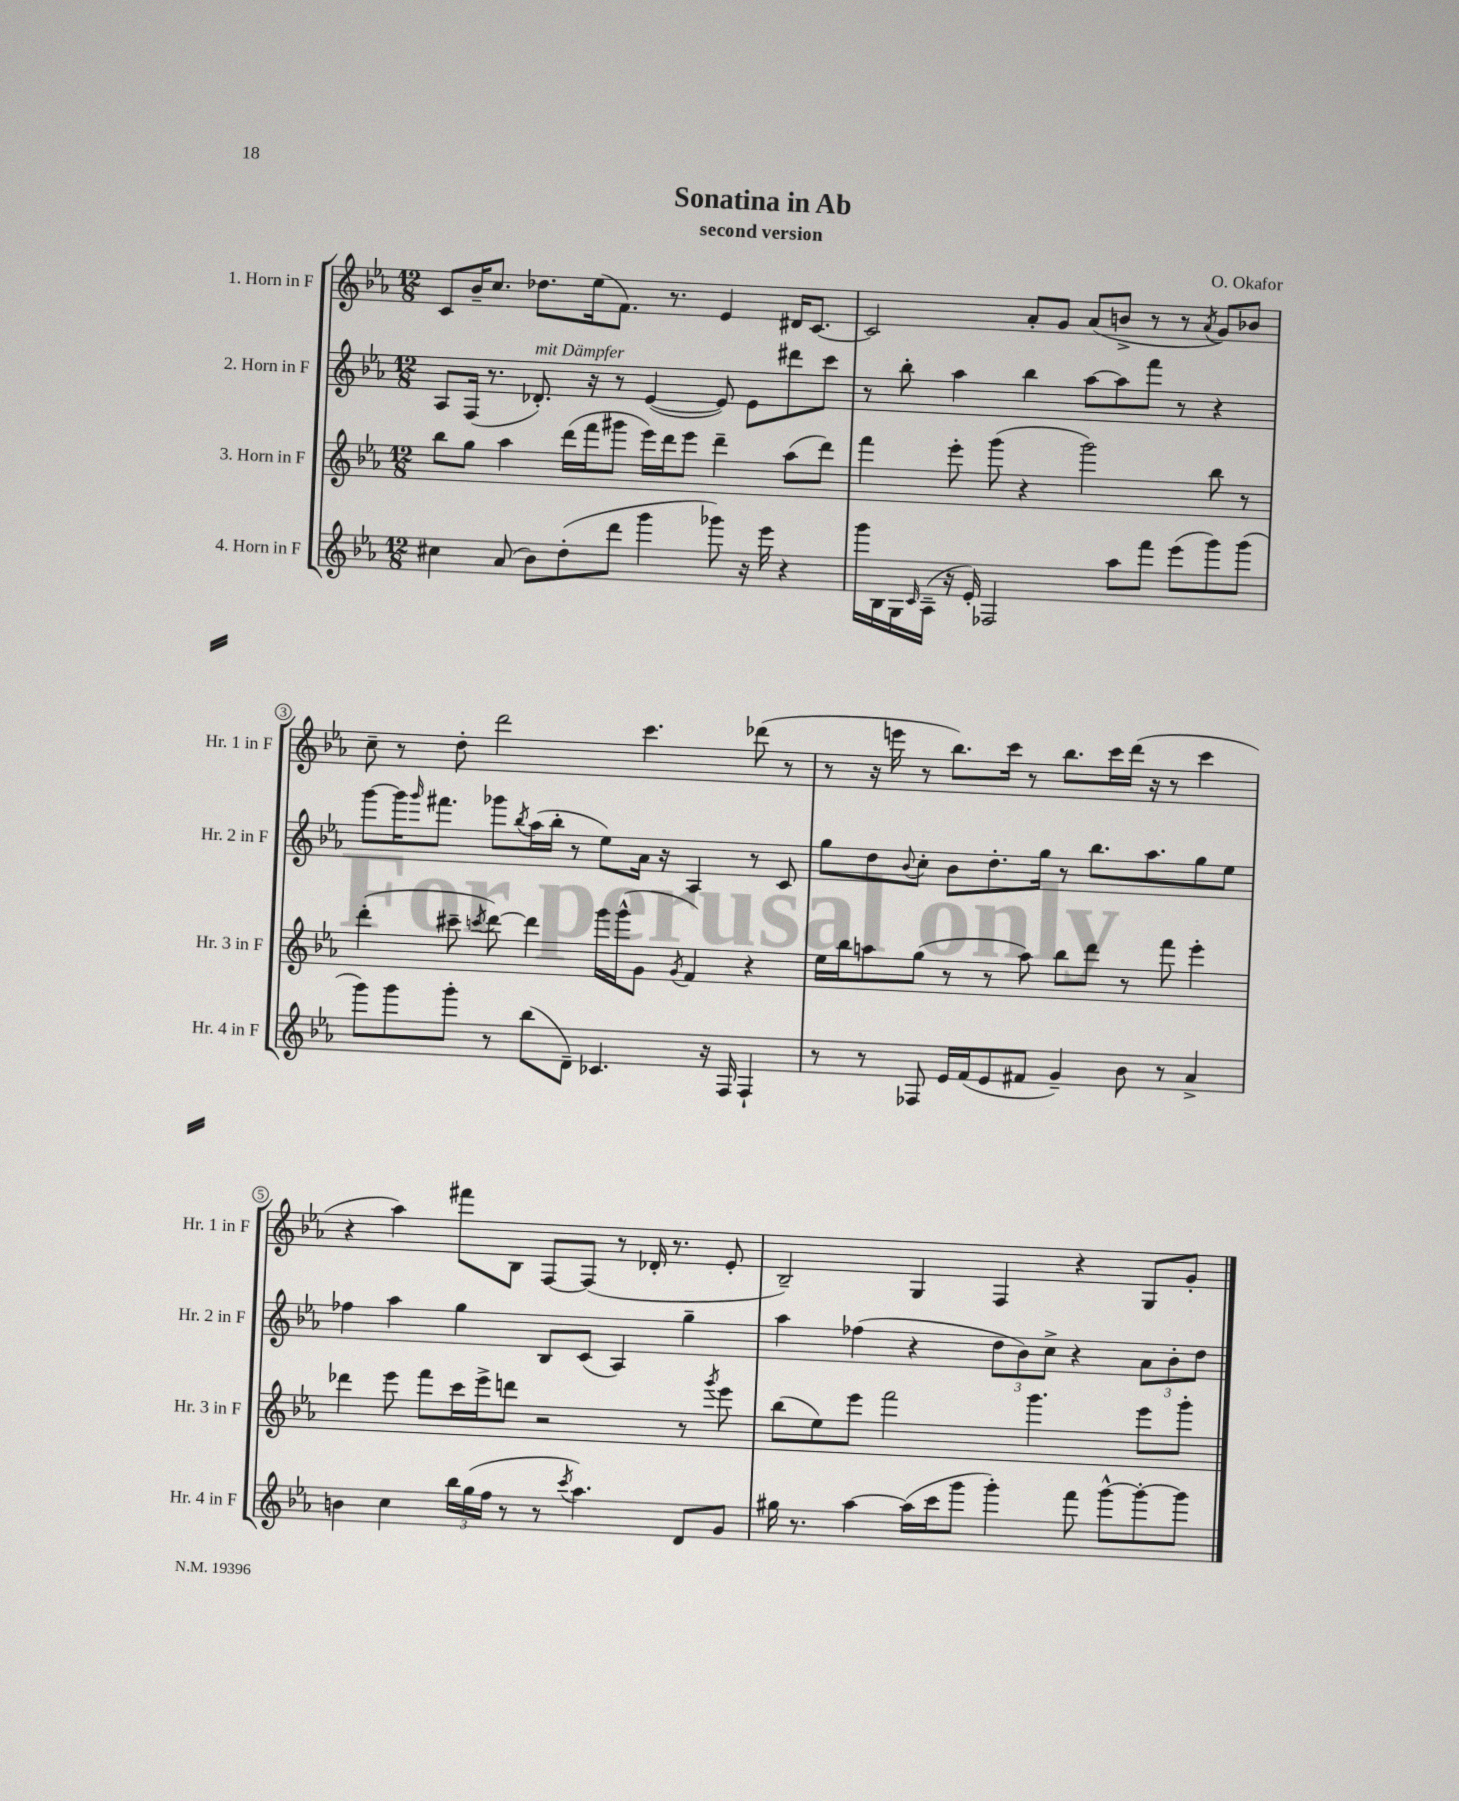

**kern	**kern	**kern	**kern
*staff4	*staff3	*staff2	*staff1
*clefG2	*clefG2	*clefG2	*clefG2
*k[b-e-a-]	*k[b-e-a-]	*k[b-e-a-]	*k[b-e-a-]
*M12/8	*M12/8	*M12/8	*M12/8
4cc#	8bb-	8A-	8c
.	8gg	(16F	16b-~
.	.	8.r	8.cc
(8a-	4aa-	.	.
8b-)	.	8.d-')	8.dd-
(8dd'	(16ddd	.	.
.	16fff	16r	(16ee-
8ddd	8ggg#	8r	8.f)
4ggg	16eee-)	([4e-	.
.	16ddd	.	8.r
.	8eee-	.	.
8ggg-)	4ddd~	8e-])	4e-
16r	.	8e-	.
16eee-	.	.	.
4r	(8aa-	8ddd#	16d#
.	.	.	[8.c
.	8ddd)	8ccc	.
=	=	=	=
16ggg	4fff	8r	2c]
16B-	.	.	.
16G	.	8bb-'	.
16qqc	.	.	.
(16A-~	.	.	.
16r	8eee-'	4aa-	.
16e-')	.	.	.
2F-	(8ggg	.	.
.	4r	4bb-	8a-'
.	.	.	8g
.	2ggg)	[8aa-	(8a-
8aa-	.	8aa-]	8b^
8fff	.	8fff	8r
(8eee-	.	8r	8r
.	.	.	8qa-
8ggg)	8bb-	4r	8g)
(8ggg	8r	.	8b-
=	=	=	=
8ggg)	(4ddd'	[8ggg	8cc~
8ggg	.	16ggg]	8r
.	.	16qqggg	.
.	.	8.fff#	.
8ggg'	8ccc#~	.	8dd'
.	8qccc	.	.
8r	[8ddd)	8ggg-	2ddd
.	.	8qbb-	.
(8bb-	4ddd]	(16aa-	.
.	.	16bb-'	.
8d~)	.	8r	.
4.c-	16ggg	8ee-)	.
.	(16ggg^^	.	.
.	8g	16a-	4.ccc
.	.	16r	.
.	8qg	.	.
.	4f)	4A-	.
16r	.	.	.
16F	.	.	.
4F`	4r	8r	(8ddd-
.	.	8c	8r
=	=	=	=
8r	16ee-	8gg	8r
.	16bb-	.	.
8r	8aa	8dd	16r
.	.	.	16eee
.	.	8qqb-	.
8F-	(8gg	8cc'	8r
16e-	8r	8b-	8.bb-)
(16f	.	.	.
8e-	8r	8.dd'	.
.	.	.	16ccc
8f#	8aa)	.	8r
.	.	16gg	.
4g~)	8bb-	8r	8.bb-
.	8ddd	8.bb-	.
.	.	.	16ccc
8b-	8r	.	(16ddd
.	.	8.aa-	16r
8r	8fff	.	8r
4a-^	4eee-'	8gg	4ccc
.	.	8ee-	.
=	=	=	=
4b	4ddd-	4ff-	4r
4cc	8eee-	4aa-	4aa-)
.	8fff	.	.
24bb-	16ccc	4gg	8fff#
(24gg	.	.	.
.	16eee-^	.	.
24ff	.	.	.
8r	8ddd	.	8B-
8r	2r	8B-	[8F
8qccc	.	.	.
4.aa-)	.	(8c	(8F]
.	.	4A-)	8r
.	.	.	16d-'
.	.	.	8.r
8d	8r	4gg~	.
.	8qggg	.	.
8g	8eee-	.	8e-'
=	=	=	=
16gg#	(8bb-	4aa-	2B-~)
8.r	.	.	.
.	8ee-)	.	.
[4aa-	8eee-	(4ff-	.
.	2fff	.	.
(16aa-]	.	4r	4G
16ccc	.	.	.
8ggg	.	.	.
4ggg')	.	12dd	4F
.	.	12b-)	.
.	4.ggg	.	.
.	.	12cc^	.
8fff	.	4r	4r
[8ggg^^	.	.	.
8ggg'_	8eee-	12a-	8G
.	.	12b-'	.
8ggg]	8ggg'	.	8g'
.	.	12dd	.
==	==	==	==
*-	*-	*-	*-
